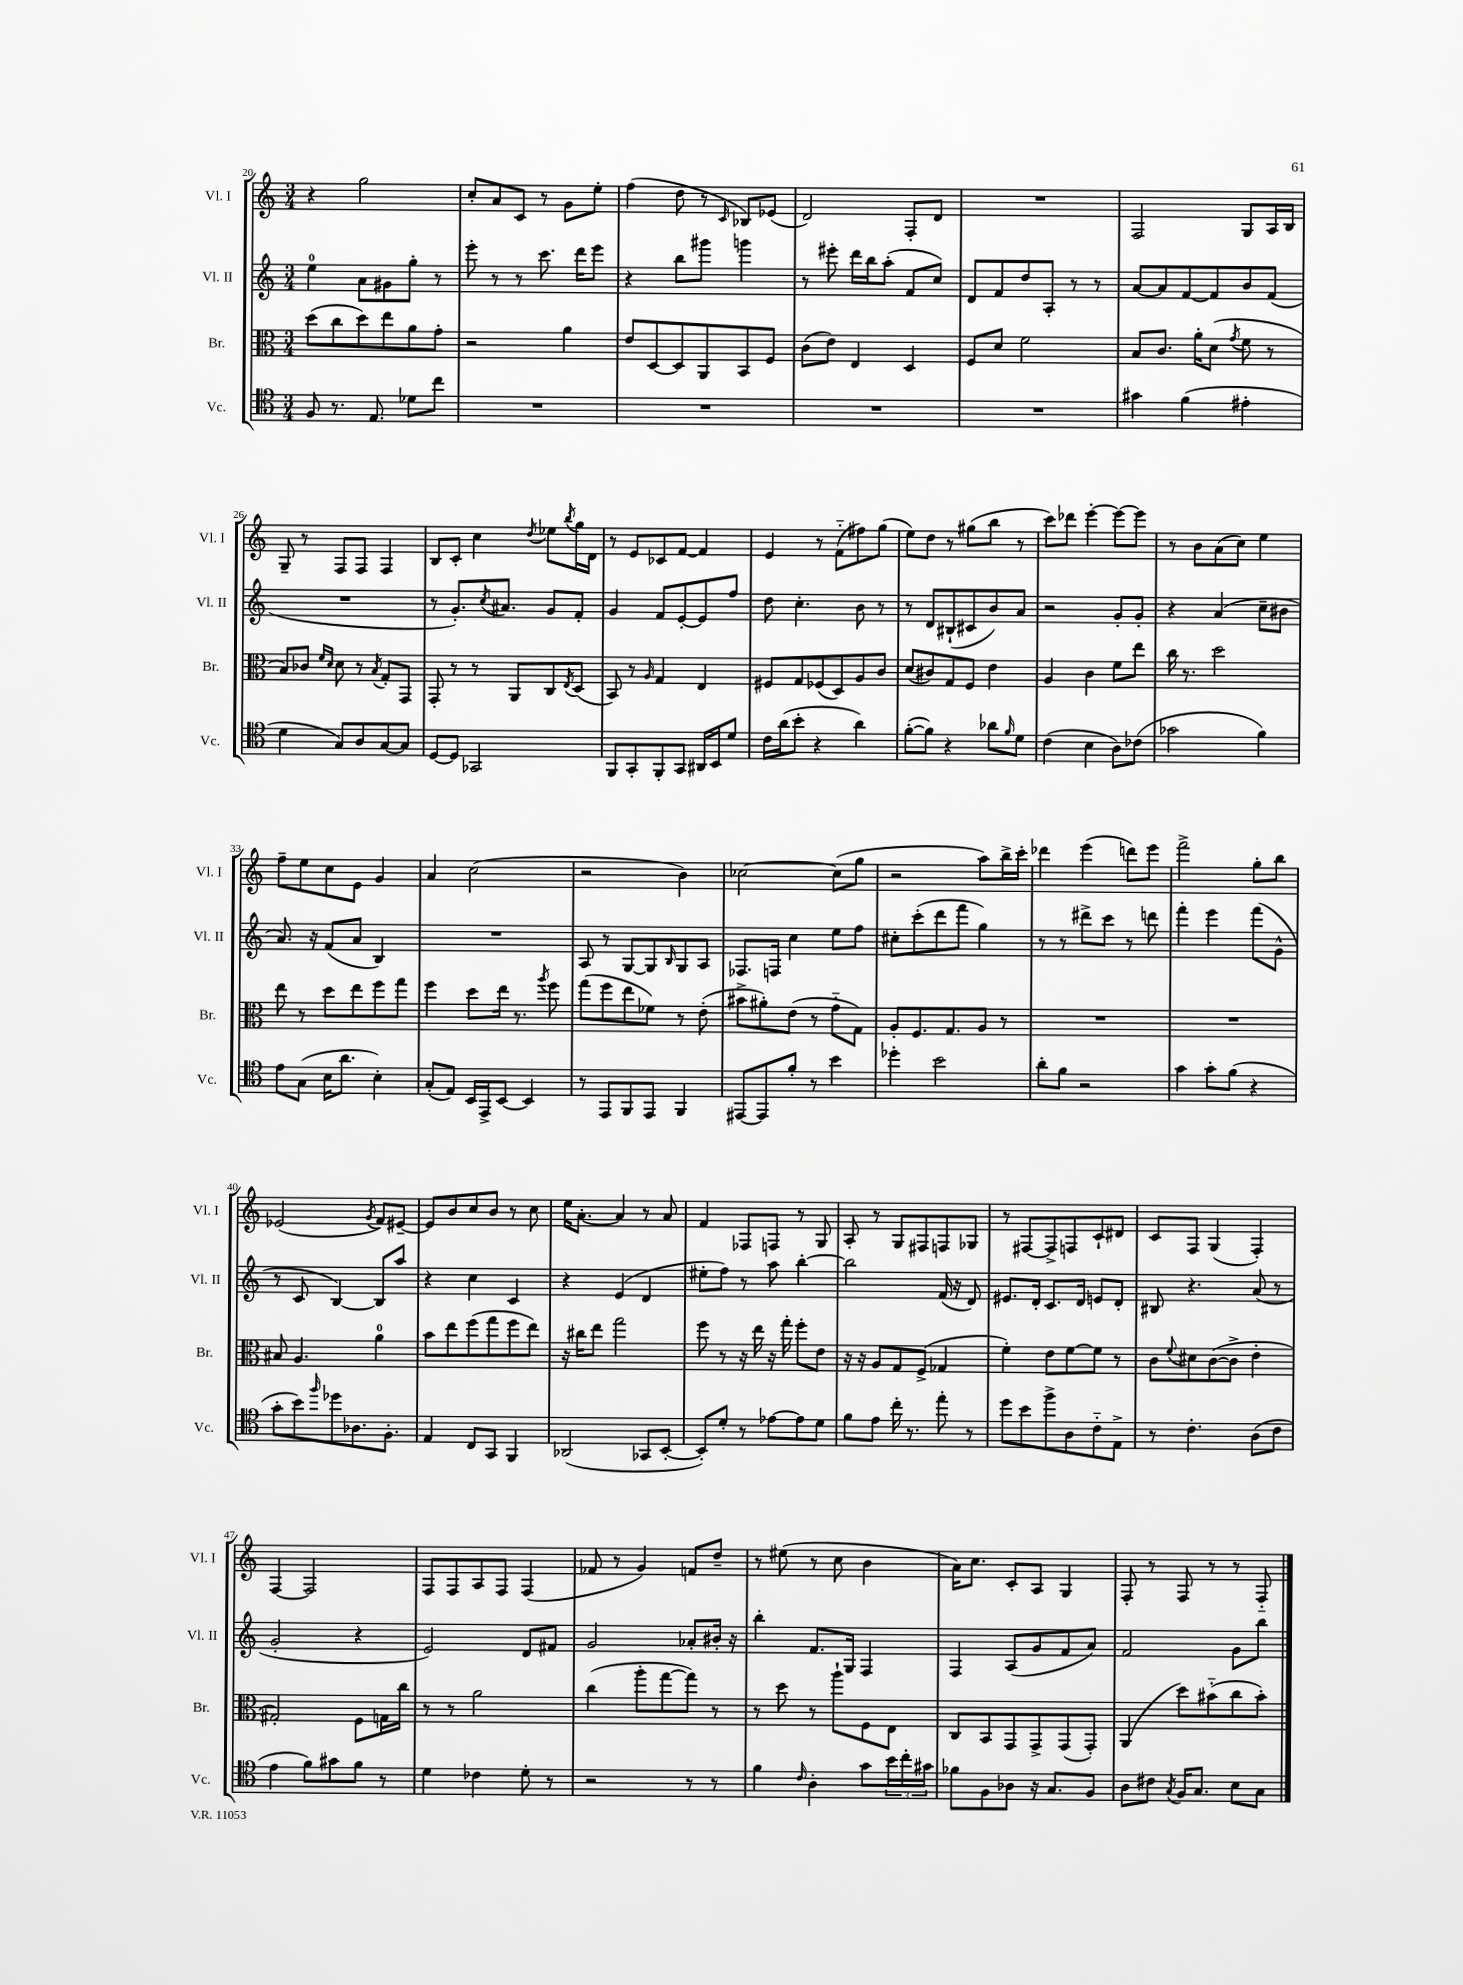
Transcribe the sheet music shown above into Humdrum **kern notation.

**kern	**kern	**kern	**kern
*part4	*part3	*part2	*part1
*staff4	*staff3	*staff2	*staff1
*I"Vc.	*I"Br.	*I"Vl. II	*I"Vl. I
*I'Vc.	*I'Br.	*I'Vl. II	*I'Vl. I
*clefC4	*clefC3	*clefG2	*clefG2
*k[]	*k[]	*k[]	*k[]
*M3/4	*M3/4	*M3/4	*M3/4
=20	=20	=20	=20
8F/	(8dd\L	4ee\	4r
8.r	8cc\	.	.
.	8dd\)	8a\L	2gg\
8.E/	.	.	.
.	8ee\	8g#X\	.
8d-X\L	8a\	8gg'\J	.
8cc\J	8g'\J	8r	.
=21	=21	=21	=21
2.r	2r	8eee'\	8cc'/L
.	.	8r	8a/
.	.	8r	8c/J
.	.	8.ccc\	8r
.	4a\	.	8g\L
.	.	16ddd\KL	.
.	.	8eee\J	8ee'\J
=22	=22	=22	=22
2.r	8e/L	4r	(4ff\
.	[8D/	.	.
.	8D/]	8bb\L	8dd\
.	8AA/	8ggg#X\J	8r
.	.	.	16qqc/
.	8BB/	4gggn\	8B-X/L)
.	8F/J	.	(8e-X/J
=23	=23	=23	=23
2.r	(8c\L	8r	2d/)
.	8e\J)	8eee#X'\	.
.	4E/	16ddd\LL	.
.	.	16bb\J	.
.	.	(8aa'\J	.
.	4D/	8f/L	8F'/L
.	.	8cc/J)	8d/J
=24	=24	=24	=24
2.r	8F/L	8d/L	2.r
.	8d/J	8f/	.
.	2f\	8dd/	.
.	.	8A'/J	.
.	.	8r	.
.	.	8r	.
=25	=25	=25	=25
4g#X\	8B/L	[8a/L	2F/
.	8.c/J	8a/]	.
(4f\	.	[8f/	.
.	16a'\KL	.	.
.	(8d\J	8f/]	.
.	8qg/	.	.
4e#X'\	8f\	8b/	8G/L
.	8r	(8f/J	16A/L
.	.	.	16B/JJ
!!LO:LB:g=z
=26	=26	=26	=26
4d\	8B/L)	2.r	8G~/
.	8c-X/J	.	8r
.	16qqf/LL	.	.
.	16qqd/JJ	.	.
8G/L)	8d\	.	8F/L
8A/	8r	.	8F/J
.	8qB/	.	.
[8G/	8G'/L	.	4F/
8G/J]	8GG/J	.	.
=27	=27	=27	=27
[8D/L	8GG'/	8r	8B/L
8D/J]	8r	8.g'/L)	8c'/J
2GG-X/	8r	.	4cc\
.	.	8qcc/	.
.	.	8.a#X/J	.
.	8AA/L	.	.
.	.	.	8qdd/
.	8C/	8g/L	8ee-X\L
.	8qE/	.	8qbb/
.	(8D/J	8f'/J	16gg\L
.	.	.	16d\JJ
=28	=28	=28	=28
8FF/L	8BB/)	4g/	8r
8GG'/	8r	.	8e/L
.	16qqA/	.	.
8FF'/	4G/	8f/L	8c-X/
8GG/J	.	[8e'/	[8f/J
16AA#X/LL	4E/	8e/]	4f/]
16BB/J	.	.	.
8d/J	.	8ff/J	.
=29	=29	=29	=29
16c\LL	8F#X/L	8dd\	4e/
(16a\J	.	.	.
8b'\J	8G/	4.cc'\	.
4r	(8F-X/	.	8r
.	8D/)	.	(8f\L
4a\)	8A/	8b\	8ff#X\)
.	8c/J	8r	(8gg\J
=30	=30	=30	=30
([8f'\L	(8d/L	8r	8ee\L)
8f\J])	8c#X/)	8d/L	8dd\J
4r	8G/	(8B#X`/	8r
.	8F/J	8c#X/	(8gg#X\L
8a-X\L	4e\	8b/)	8bb\J
16qqf/	.	.	.
8d\J	.	8a/J	8r
=31	=31	=31	=31
(4c\	4A/	2r	8ccc\L)
.	.	.	8ddd-X\J
4B\	4c\	.	[4eee'\
8A\L)	8f\L	8g'/L	8eee\L_
(8c-X\J	8ee\J	8g'/J	8eee\J]
=32	=32	=32	=32
2g-X\	16cc\	4r	8r
.	8.r	.	.
.	.	.	8b\L
.	2dd\	(4a/	(8a\
.	.	.	8cc\J)
4f\)	.	8cc~\L	4ee\
.	.	8b#X\J	.
!!LO:LB:g=z
=33	=33	=33	=33
8e\L	8ee\	8.a/)	8ff~\L
(8G\J	8r	.	8ee\
.	.	16r	.
16B\KL	8dd\L	(8f/L	8cc\
8.a\J	.	.	.
.	8ee\	8a/J	8e\J
4B'\)	8ff\	4B/)	4g/
.	8gg\J	.	.
=34	=34	=34	=34
(8G'/L	4ff\	2.r	4a/
8E/J)	.	.	.
16BB/LL	8dd\L	.	(2cc\
16EE^/J	.	.	.
[8BB/J	16ee\Jk	.	.
.	8.r	.	.
4BB/]	.	.	.
.	8qaa/	.	.
.	8ff\	.	.
=35	=35	=35	=35
8r	(8gg\L	8A/	2r
8EE/L	8ff\	8r	.
8FF/	8ee\	[8G/L	.
8EE/J	8f-X\J)	8G/]	.
.	.	16qqB/	.
4FF/	8r	8G/	4b\)
.	(8e'\	8A/J	.
=36	=36	=36	=36
[8EE#X/L	8b#X^\L	8.F-X/L	[2cc-X\
8EE#/]	8a#X'\)	.	.
.	.	16Fn/Jk	.
8f'/J	(8e\J	4cc\	.
8r	8r	.	.
4b\	8g\L	8ee\L	(8cc-\L]
.	8G\J)	8ff\J	8gg\J
=37	=37	=37	=37
4dd-X'\	8A'/L	8cc#X'\L	2r
.	8.F/	(8ccc'\	.
2b\	.	8ddd\	.
.	8.G/	.	.
.	.	8fff\J	.
.	8A/J	4gg\)	8aa\L)
.	8r	.	16bb^\L
.	.	.	16ccc'\JJ
=38	=38	=38	=38
8a'\L	2.r	8r	4ddd-X\
8f\J	.	8r	.
2r	.	8ddd#X^\L	(4eee\
.	.	8ccc\J	.
.	.	8r	8dddn\L)
.	.	8dddn\	8eee\J
=39	=39	=39	=39
4g\	2.r	4fff'\	2fff^\
8g'\L	.	4eee\	.
(8f\J	.	.	.
4r	.	(8fff\L	8gg'\L
.	.	8g^^\J	8bb\J
!!LO:LB:g=z
=40	=40	=40	=40
8g'\L	8B#X/	8r	(2e-X/
8b\)	4.A/	8c/	.
16qqff/	.	.	.
8dd-X\	.	[4B/)	.
8.A-X\	.	.	.
.	.	.	8qg/
.	4a\	8B/L]	8f/L)
8.F'\J	.	.	.
.	.	8aa/J	[8e#X~/J
=41	=41	=41	=41
4E/	8b\L	4r	8e#/L]
.	8ee\	.	8b/
8C/L	(8ff\	4cc\	8cc/
8GG/J	8gg\	.	8b/J
4FF/	8ff\	4c/	8r
.	8ee\J)	.	8cc\
=42	=42	=42	=42
(2AA-X/	16r	4r	16ee\KL
.	16cc#X\KL	.	[8.a'\J
.	8ee\J	.	.
.	2gg\	(4e/	4a/]
8GG-X/L	.	4d/	8r
[8BB'/J	.	.	8a/
=43	=43	=43	=43
8BB'/L])	8ff\	8ee#X'\L	4f/
8d'/J	8r	8ff\J)	.
8r	16r	8r	8F-X/L
.	16ee\	.	.
[8e-X\L	16r	8aa\	8Fn/J
.	16gg'\	.	.
8e-\]	8ff'\L	[4bb'\	8r
8d\J	8e\J	.	8G/
=44	=44	=44	=44
8f\L	16r	2bb\]	8A'/
.	16r	.	.
8e\J	8A/L	.	8r
16cc'\	8G/	.	8G/L
8.r	.	.	.
.	(8F^/J	.	8F#X/
8ee'\	4G-X/	(16f/	8Fn/
.	.	16r	.
8r	.	8d/)	8G-X/J
=45	=45	=45	=45
8dd\L	4f'\)	8.e#X/L	8r
8b\	.	.	[8F#X/L
.	.	16d'/Jk	.
8ff^\	8e\L	8.c/L	8F#^/]
8A\	[8f\	.	8Fn/
.	.	16d/Jk	.
8c\	8f\J]	8en/L	8c`/
8E^\J	8r	8d'/J	8d#X/J
=46	=46	=46	=46
8r	8c\L	8B#X/	8c/L
.	8qqf/	.	.
4.c'\	8d#X\	4.r	8F/J
.	([8c\	.	(4G/
.	8c^\J]	.	.
(8A\L	4e'\	(8a/	4F'/)
8c\J	.	8r	.
!!LO:LB:g=z
=47	=47	=47	=47
4e\	2G#X'/)	2g'/	[4F/
8f\L)	.	.	2F/]
8g#X\	.	.	.
8f\J	8F\L	4r	.
8r	16Gn\L	.	.
.	16cc\JJ	.	.
=48	=48	=48	=48
4d\	8r	2e/)	8F/L
.	8r	.	8F/
4c-X\	2a\	.	8A/
.	.	.	8F/J
8d'\	.	8d/L	(4F/
8r	.	8f#X/J	.
=49	=49	=49	=49
2r	(4cc\	2g/	8f-X/
.	.	.	8r
.	8aa'\L	.	4g/)
.	[8gg\	.	.
8r	8gg\J])	8a-X'/L	8fn/L
8r	8r	16b#X'/Jk	8dd~/J
.	.	16r	.
=50	=50	=50	=50
4f\	8r	4bb'\	8r
.	8dd\	.	(8ee#X\
16qqc/	.	.	.
4A'\	8r	8.f/L	8r
.	8aa`\L	.	8cc\
.	.	16G/Jk	.
8g\L	8F\	4F/	4b\
24b\L	8E\J	.	.
24cc'\	.	.	.
24g#X\JJ	.	.	.
=51	=51	=51	=51
8f-X\L	8C/L	4F/	16a\KL)
.	.	.	8.cc\J
8F\	8BB/	.	.
8A-X\J	8GG/	(8A/L	8c'/L
16r	8GG^/	8g/	8A/J
8.G/L	.	.	.
.	(8GG/	8f/	4G/
8F/J	8GG'/J)	8a/J)	.
=52	=52	=52	=52
8A\L	(4AA/	2f/	8F'/
8c#X\J	.	.	8r
8qG/	.	.	.
16F/KL	8dd\L)	.	8F/
8.G/J	.	.	.
.	(8b#X\	.	8r
8B\L	8cc\	8g\L	8r
8G\J	8b#'\J)	8bb\J	8F/
==	==	==	==
*-	*-	*-	*-
